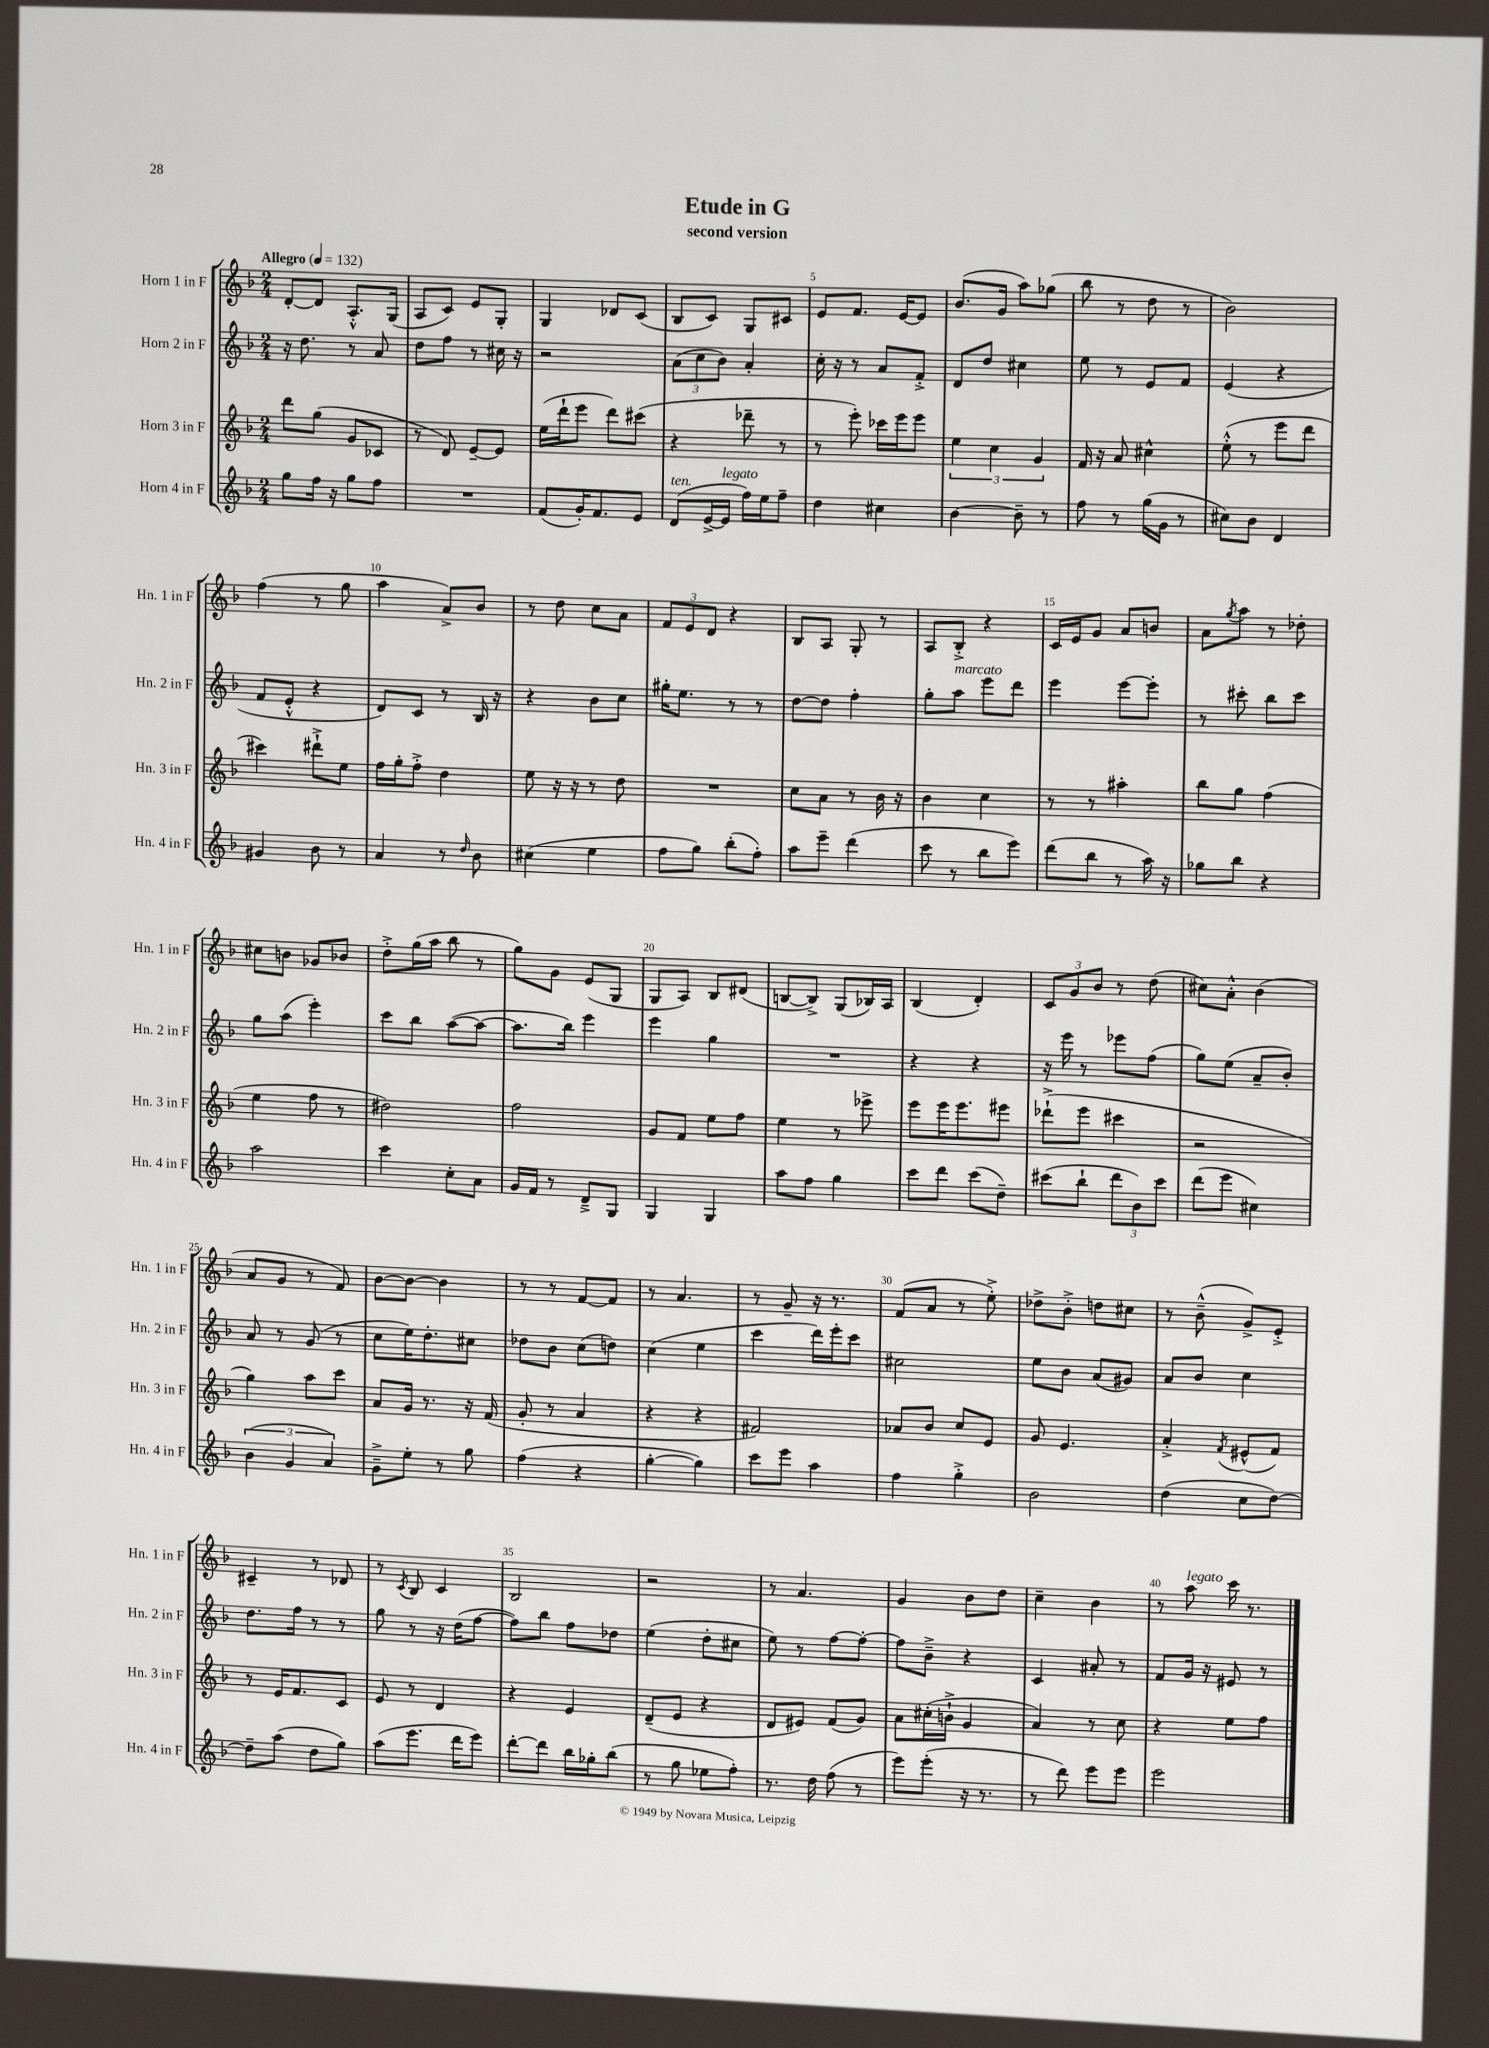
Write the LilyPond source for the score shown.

\header { title = "Etude in G" subtitle = "second version" }
<<
\new StaffGroup <<
\new Staff = "s0" \with { instrumentName = "Horn 1 in F" shortInstrumentName = "Hn. 1 in F" } {
    \clef treble \key f \major \numericTimeSignature \time 2/4 \tempo "Allegro" 4 = 132
    d'8~-. d'8 a8.-.-^ g16( |
    a8 c'8) e'8 g8-. |
    g4 des'8 c'8( |
    bes8 c'8) g8 cis'8 |
    e'8 f'8. e'16~ e'8 |
    bes'8.( g'16 a''8) ges''8( |
    bes''8 r8 d''8 r8 |
    bes'2) |
    f''4( r8 g''8 |
    a''4 a'8->) bes'8 |
    r8 d''8 c''8 a'8 |
    \tuplet 3/2 { f'8 e'8 d'8 } r4 |
    bes8 a8 g8-. r8 |
    a8 bes8-.-> r4 |
    c'16 e'16 g'8 a'8 b'8 |
    a'8 \acciaccatura { g''8 } a''8 r8 des''8-. |
    cis''8 b'8 ges'8 bes'8 |
    d''8-.-> g''16( a''16 bes''8 r8 |
    g''8) g'8 e'8( g8 |
    g8 a8) bes8 dis'8( |
    b8~ b8->) g8( bes16) a16 |
    bes4( d'4-.) |
    \tuplet 3/2 { c'8 g'8 bes'8 } r8 d''8( |
    cis''8) a'8-.-^ bes'4( |
    a'8 g'8 r8 f'8) |
    bes'8~ bes'8~ bes'4 |
    r8 r8 f'8~ f'8 |
    r8 a'4. |
    r8 g'8-- r16 r8. |
    f'8( a'8 r8 e''8-.->) |
    des''8-> bes'8-.-> d''8 cis''8 |
    r8 bes'8---^( g'8->) e'8-.-> |
    cis'4-- r8 des'8 |
    r8 \acciaccatura { c'8 } bes8 c'4 |
    bes2 |
    r2 |
    r8 a'4. |
    g'4 bes'8 d''8 |
    c''4-- bes'4 |
    r8 a''8^\markup { \italic "legato" } c'''16 r8. \bar "|." |
}
\new Staff = "s1" \with { instrumentName = "Horn 2 in F" shortInstrumentName = "Hn. 2 in F" } {
    \clef treble \key f \major \numericTimeSignature \time 2/4
    r16 d''8. r8 a'8 |
    d''8 f''8 r8 cis''16 r16 |
    r2 |
    \tuplet 3/2 { a'8( c''8 bes'8) } a'4-. |
    c''16-. r16 r8 a'8 f'8-.-> |
    d'8 d''8 cis''4 |
    e''8 r8 e'8 f'8 |
    e'4( r4 |
    f'8 e'8-.-^ r4 |
    d'8) c'8 r8 bes16 r16 |
    r4 bes'8 c''8 |
    gis''16-. e''8. r8 r8 |
    d''8~ d''8 f''4-. |
    g''8-. a''8^\markup { \italic "marcato" } e'''8 d'''8 |
    e'''4 e'''8~ e'''8-. |
    r8 cis'''8-. bes''8 cis'''8 |
    g''8 a''8( e'''4-.) |
    c'''8 bes''8 a''8~( a''8~ |
    a''8. bes''16) e'''4 |
    e'''4 g''4 |
    R2 |
    r4 r4 |
    r16 e'''16 r8 ees'''8 f''8( |
    g''8) e''8( a'8-- bes'8-.) |
    a'8 r8 g'8( r8 |
    c''8 e''16) d''8.-. cis''8 |
    des''8 bes'8 c''8( d''8) |
    c''4( e''4 |
    c'''4 d'''16) e'''16-. c'''8 |
    cis''2 |
    e''8 bes'8 a'8( gis'8) |
    a'8 bes'8 c''4 |
    d''8. f''16 r8 r8 |
    g''8 r8 r16 d''16( f''8~ |
    f''8) bes''8 f''8 des''8 |
    e''4( d''8-. cis''8 |
    e''8) r8 f''8~ f''8~-. |
    f''8 bes'8---> r4 |
    c'4 ais'8-. r8 |
    f'8 g'16 r16 eis'8 r8 \bar "|." |
}
\new Staff = "s2" \with { instrumentName = "Horn 3 in F" shortInstrumentName = "Hn. 3 in F" } {
    \clef treble \key f \major \numericTimeSignature \time 2/4
    d'''8 g''8( g'8 ces'8 |
    r8 d'8) e'8~-- e'8 |
    e''16( d'''16-! e'''8 d'''8) cis'''8( |
    r4 des'''8-- r8 |
    r8 e'''8-.) ces'''16 e'''16 e'''8 |
    \tuplet 3/2 { e''4 c''4 g'4 } |
    f'16 r16 a'8 cis''4-^ |
    e''8-.-^( r8 e'''8 d'''8 |
    cis'''4) dis'''8-!-> e''8 |
    f''16 g''16-. f''8-.-> d''4 |
    e''8 r16 r16 r8 d''8 |
    R2 |
    c''8 a'8 r8 bes'16 r16 |
    bes'4 c''4 |
    r8 r8 ais''4-. |
    bes''8 g''8 f''4( |
    e''4 f''8 r8 |
    dis''2) |
    f''2 |
    g'8 f'8 e''8 f''8 |
    e''4 r8 ees'''8-> |
    e'''8 e'''16 e'''8. eis'''8 |
    des'''8-!->( e'''8 cis'''4 |
    r2 |
    g''4) a''8 c'''8 |
    a'8 g'16 r8. r16 f'16( |
    g'8-. r8 a'4 |
    r4 r4 |
    fis'2) |
    aes'8 bes'8 c''8 e'8 |
    g'8 e'4. |
    a'4-.-> \acciaccatura { f'8 } eis'8-^( f'8) |
    r8 e'16 f'8. c'8 |
    e'8 r8 d'4 |
    r4 e'4 |
    d'8--( e'8 r4 |
    d'8 eis'8) f'8( g'8) |
    a'8 cis''16-.( b'16-!-> g'4 |
    a'4) r8 c''8 |
    r4 e''8 f''8 \bar "|." |
}
\new Staff = "s3" \with { instrumentName = "Horn 4 in F" shortInstrumentName = "Hn. 4 in F" } {
    \clef treble \key f \major \numericTimeSignature \time 2/4
    g''8 f''16 r16 g''8 f''8 |
    R2 |
    f'8( g'16-.) f'8. e'8 |
    d'8^\markup { \italic "ten." }( e'16~-> e'16^\markup { \italic "legato" } f''16) e''16 f''8-- |
    d''4 cis''4 |
    bes'4~ bes'8-- r8 |
    f''8 r8 g''16( g'16 r8 |
    cis''8) bes'8 d'4 |
    gis'4 bes'8 r8 |
    a'4 r8 \grace { d''16 } bes'8 |
    cis''4( e''4 |
    f''8 g''8) bes''8-.( f''8-.) |
    a''8 e'''8-- d'''4( |
    c'''8 r8 bes''8 e'''8) |
    d'''8( bes''8 r8 a''16) r16 |
    ges''8 bes''8 r4 |
    a''2 |
    c'''4 c''8-. a'8 |
    g'16 f'16 r8 d'8---> g8 |
    g4 g4 |
    a''8 f''8 g''4 |
    c'''8 d'''8 c'''8( d''8--) |
    cis'''8( bes''8-! \tuplet 3/2 { d'''8 bes'8) cis'''8 } |
    d'''8( e'''8 cis''4) |
    \tuplet 3/2 { bes'4( g'4 a'4) } |
    g'8---> e''8-. r8 g''8 |
    f''4( r4 |
    g''4~-. g''4) |
    c'''8 e'''8 a''4 |
    f''4 g''4-.-> |
    bes'2 |
    d''4( c''8 d''8~) |
    d''8-- a''8( d''8 g''8) |
    a''8( e'''8. d'''16 e'''8) |
    d'''8~-. d'''8 bes''16 ges''16-. bes''8( |
    r8 g''8 ees''8 f''8-.) |
    r8. d''16 f''8( r8 |
    e'''8) e'''8-.( r16 r8. |
    r8 d'''8) e'''8 e'''8 |
    e'''2 \bar "|." |
}
>>
>>
\layout { \context { \Score \override BarNumber.break-visibility = ##(#f #t #t) barNumberVisibility = #(every-nth-bar-number-visible 5) } }
